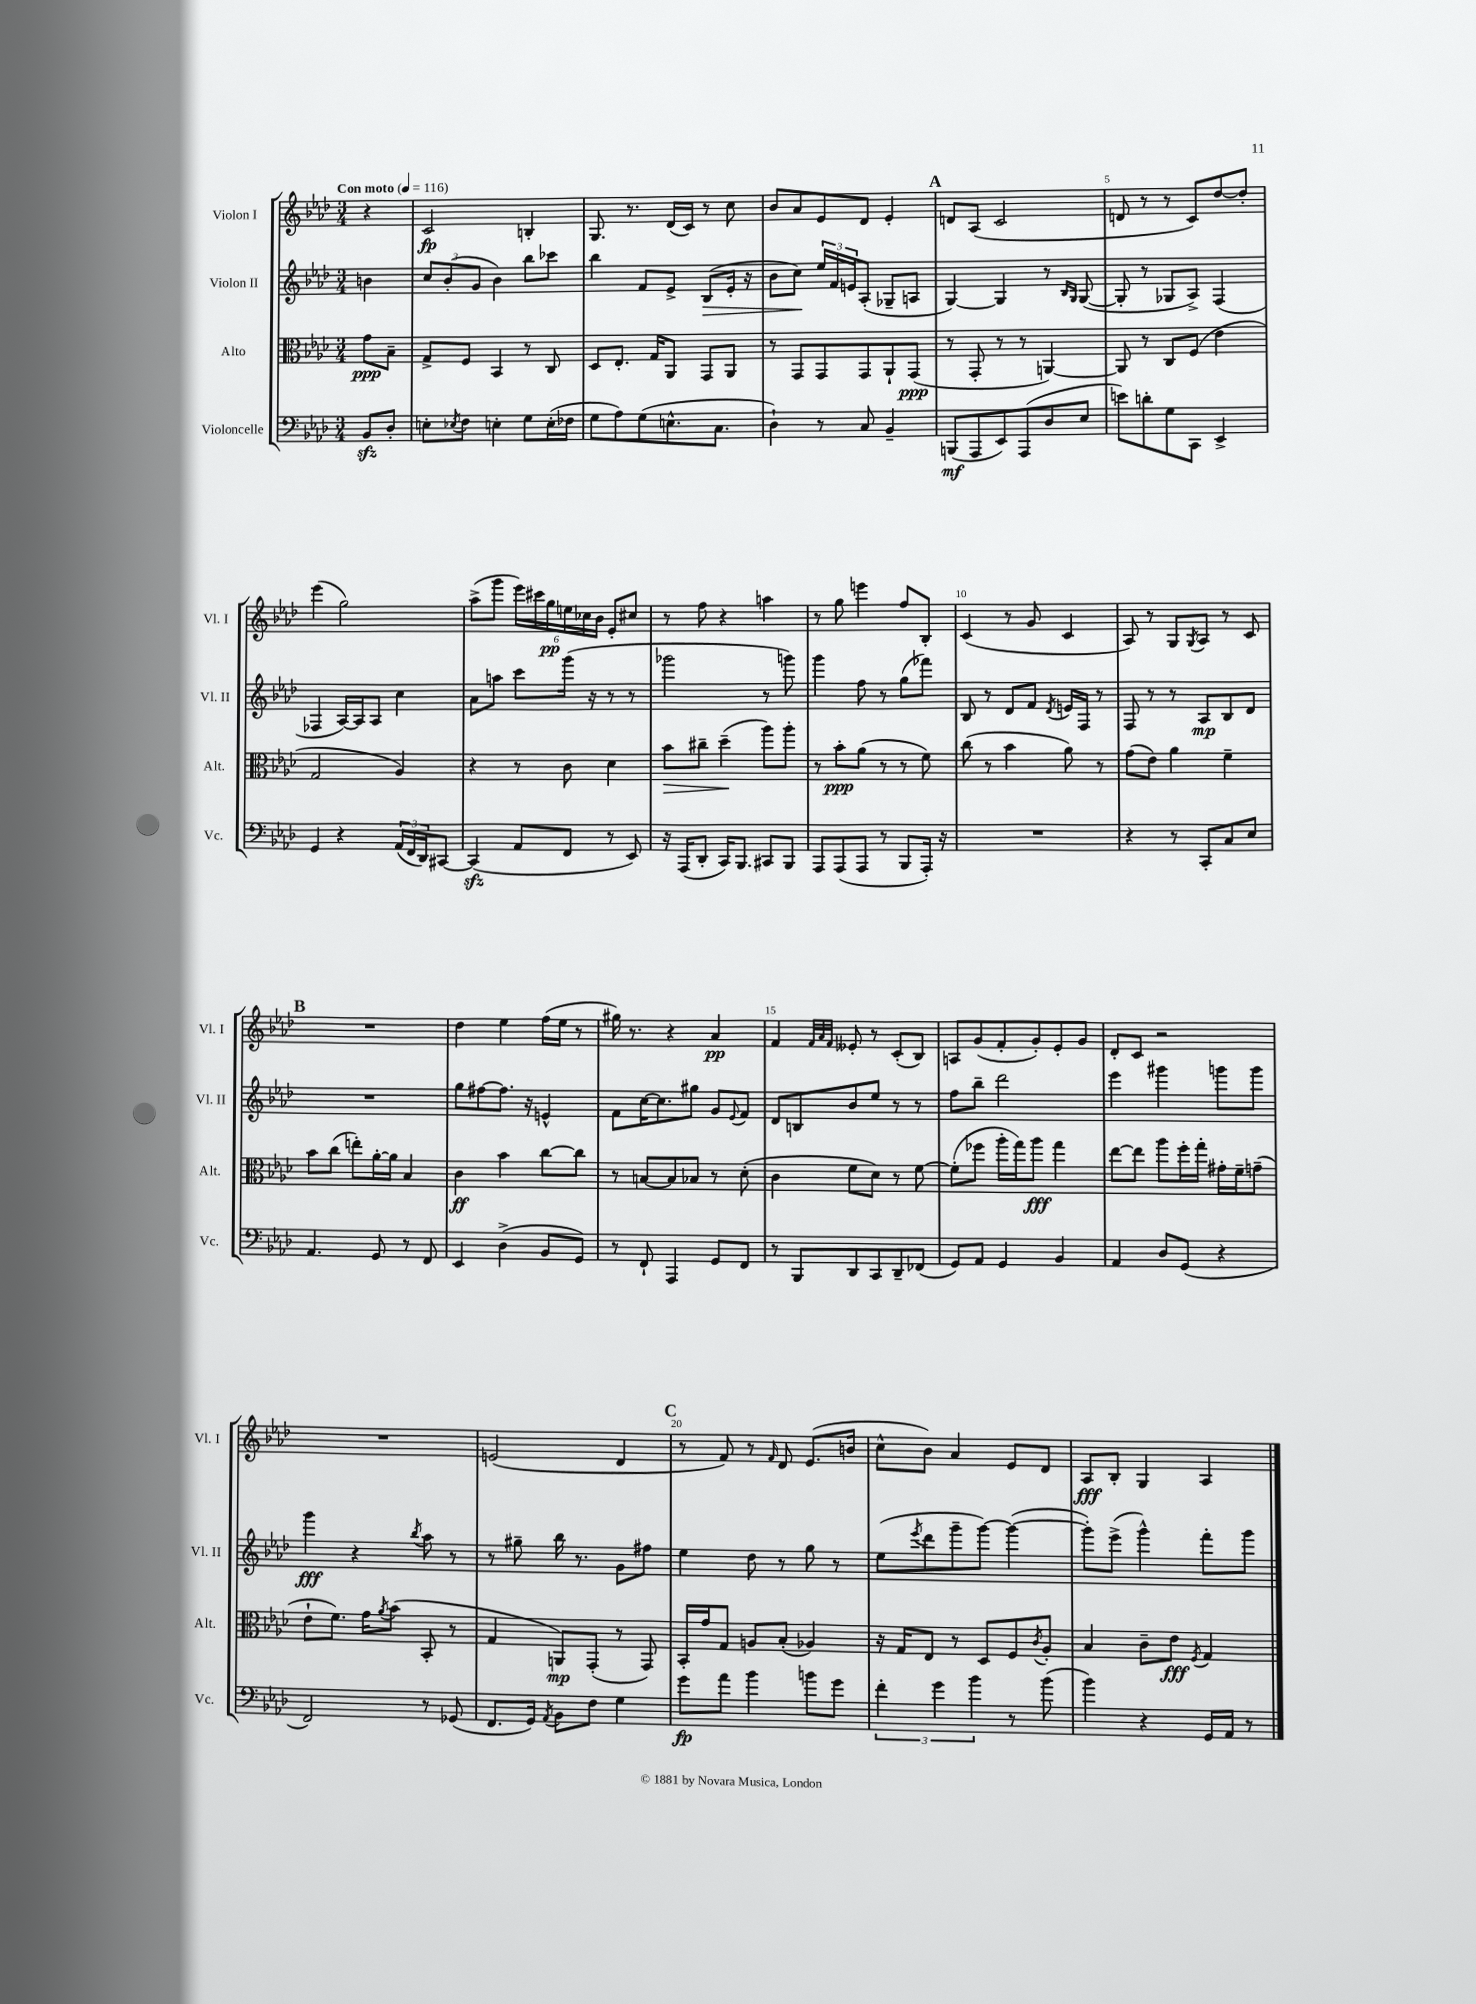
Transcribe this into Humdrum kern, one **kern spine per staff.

**kern	**kern	**kern	**kern
*staff4	*staff3	*staff2	*staff1
*clefF4	*clefC3	*clefG2	*clefG2
*k[b-e-a-d-]	*k[b-e-a-d-]	*k[b-e-a-d-]	*k[b-e-a-d-]
*M3/4	*M3/4	*M3/4	*M3/4
*MM116	*MM116	*MM116	*MM116
8BB-	8g	4b	4r
8D-'	8B-~	.	.
=	=	=	=
8E'	8G^	12cc	2c
.	.	(12b-'	.
8qE-	.	.	.
8F	8F	.	.
.	.	12g	.
4E'	4BB-	4b-)	.
8G	8r	8bb-	4B'
(16E'	8C	8ccc-	.
16F-	.	.	.
=	=	=	=
8G	8D-	4bb-	8.G
8A-)	8.E-'	.	.
.	.	.	8.r
(8G	.	8f	.
.	16G	.	.
8.E^^	8AA-	8e-^	(16d-
.	.	.	16c)
.	8GG	(8B-	8r
8.C	.	.	.
.	8AA-	16e-'	8cc
.	.	16r	.
=	=	=	=
4D-`)	8r	8b-	8b-
.	8GG	8cc)	8a-
8r	8GG	24ee-	8e-
.	.	24f	.
.	.	24e	.
8C	8GG	(8A-'	8d-
4BB-~	8AA-`	8G-~	4e-'
.	(8GG	8A	.
=	=	=	=
(8BBB	8r	[4G)	8d
8AAA-	8GG'	.	(8A-
8EE-)	8r	4G]	2c
(8AAA-	8r	.	.
8D-	[4AA)	8r	.
.	.	16qqB-	.
.	.	16qqG	.
8E-	.	([8G	.
=	=	=	=
8e)	8AA]	8G']	8d
8d'	8r	8r	8r
8G	8C	8G-	8r
8CC	(8F	8A-^)	8c)
4EE-^	4e-	(4F	[8dd-
.	.	.	8dd-']
=	=	=	=
4GG	2G	4F-	(4eee-
4r	.	[16A-)	2gg)
.	.	16A-]	.
.	.	8A-	.
(24AA-	4A-)	4cc	.
24FF	.	.	.
24DD-)	.	.	.
[8CC#	.	.	.
=	=	=	=
(4CC#]	4r	8a-	(8aa-^
.	.	8aa	8ggg
8AA-	8r	8ccc	24eee-)
.	.	.	24ccc#
.	.	.	24gg
8FF	8c	(16ggg	24ee
.	.	.	24cc-
.	.	16r	.
.	.	.	24b-
8r	4d-	8r	8e-'
8EE-)	.	8r	8cc#
=	=	=	=
16r	8b-	2ggg-	8r
(16AAA-	.	.	.
8DD-'	8cc#~	.	8ff
16CC)	(4dd-~	.	4r
8.BBB-	.	.	.
8CC#	8aa-)	8r	4aa
8BBB-	8aa-'	8ggg)	.
=	=	=	=
8AAA-	8r	4ggg	8r
(8AAA-	8b-'	.	8gg
8AAA-	(8a-	8ff	4eee
8r	8r	8r	.
8BBB-	8r	(8gg	8ff
16AAA-')	8f)	8fff-)	8B-'
16r	.	.	.
=	=	=	=
2.r	(8cc	8B-	(4c
.	8r	8r	.
.	4b-	8d-	8r
.	.	8f	8g
.	.	8qd-	.
.	8a-)	16e	4c
.	.	16F	.
.	8r	8r	.
=	=	=	=
4r	(8g	8F	8A-)
.	8e-)	8r	8r
8r	4a-	8r	8G
.	.	.	8qG
8CC'	.	8A-	8A-
8C	4f~	8B-	8r
8E-	.	8d-	8c
=	=	=	=
4.AA-	8b-	2.r	2.r
.	(8cc	.	.
.	8ee')	.	.
8GG	[16a-'	.	.
.	16a-]	.	.
8r	4B-	.	.
8FF	.	.	.
=	=	=	=
4EE-	4c	8gg	4dd-
.	.	[8ff#	.
(4D-^	4b-	8.ff#]	4ee-
.	.	16r	.
8BB-	[8cc	4e^^	(16ff
.	.	.	16ee-
8GG)	8cc]	.	8r
=	=	=	=
8r	8r	8f	16gg#)
.	.	.	8.r
8FF`	[8B	[16cc	.
.	.	8.cc]	.
4AAA-	8B]	.	4r
.	8B-	8gg#	.
8GG	8r	8g	4a-
.	.	8qqe-	.
8FF	(8d-'	8f	.
=	=	=	=
8r	4c	8d-	4f
8BBB-	.	8B	.
.	.	.	32qqf
.	.	.	32qqa-
.	.	.	32qqf
8DD-	8f	8b-	8e--'
8CC	8d-)	8ee-	8r
8DD-~	8r	8r	(8c'
(8FF-	[8f	8r	8B-)
=	=	=	=
8GG)	(8f']	8ff	8A
8AA-	8ff-	8bb-~	(8g
4GG	16aa-'	2ddd-	8f'
.	16gg)	.	.
.	8aa-	.	8g')
4BB-	4gg	.	8e-'
.	.	.	8g
=	=	=	=
4AA-	[8ee-	4eee-	8d-'
.	8ee-]	.	8c
8D-	8aa-	4ggg#	2r
(8GG	16ff'	.	.
.	16gg'	.	.
4r	16g#'	8ggg	.
.	16f~	.	.
.	(8g~	8ggg	.
=	=	=	=
2FF)	8e-`	4ggg	2.r
.	8.f)	.	.
.	.	4r	.
.	16g	.	.
.	8qa-	.	.
.	(8b-	.	.
.	.	8qbb-	.
8r	8BB-'	8aa-	.
(8GG-	8r	8r	.
=	=	=	=
8.FF	4G	8r	(2e
.	.	8gg#~	.
16GG)	.	.	.
8qAA-	.	.	.
8BB-	8AA)	16bb-	.
.	.	8.r	.
8F	(8GG'	.	.
4G	8r	8g	4d-
.	8GG)	8ff#	.
=	=	=	=
8g	16BB-'	4ee-	8r
.	16g	.	.
8a-	8G	.	8f)
4b-	8A	8dd-	8r
.	.	.	16qqf
.	(8B-'	8r	8d-
8b	4A-)	8gg	(8.e-
8g	.	8r	.
.	.	.	16b
=	=	=	=
6f'	16r	(8ee-	8cc^^
.	16G	.	.
.	.	8qeee-	.
.	8E-	8ddd-	8b-)
6g	.	.	.
.	8r	8ggg~	4a-
6b-	.	.	.
.	8D-	[8ggg)	.
8r	8F	(4ggg_	8e-
.	8qc	.	.
(8b-	8A-'	.	8d-
=	=	=	=
4b-)	4B-	8ggg'])	8A-
.	.	(8eee-^	8B-'
4r	8c~	4ggg^^)	4G
.	8e-	.	.
.	8qF	.	.
16GG	4G	8fff'	4A-
16AA-	.	.	.
8r	.	8ggg	.
==	==	==	==
*-	*-	*-	*-
